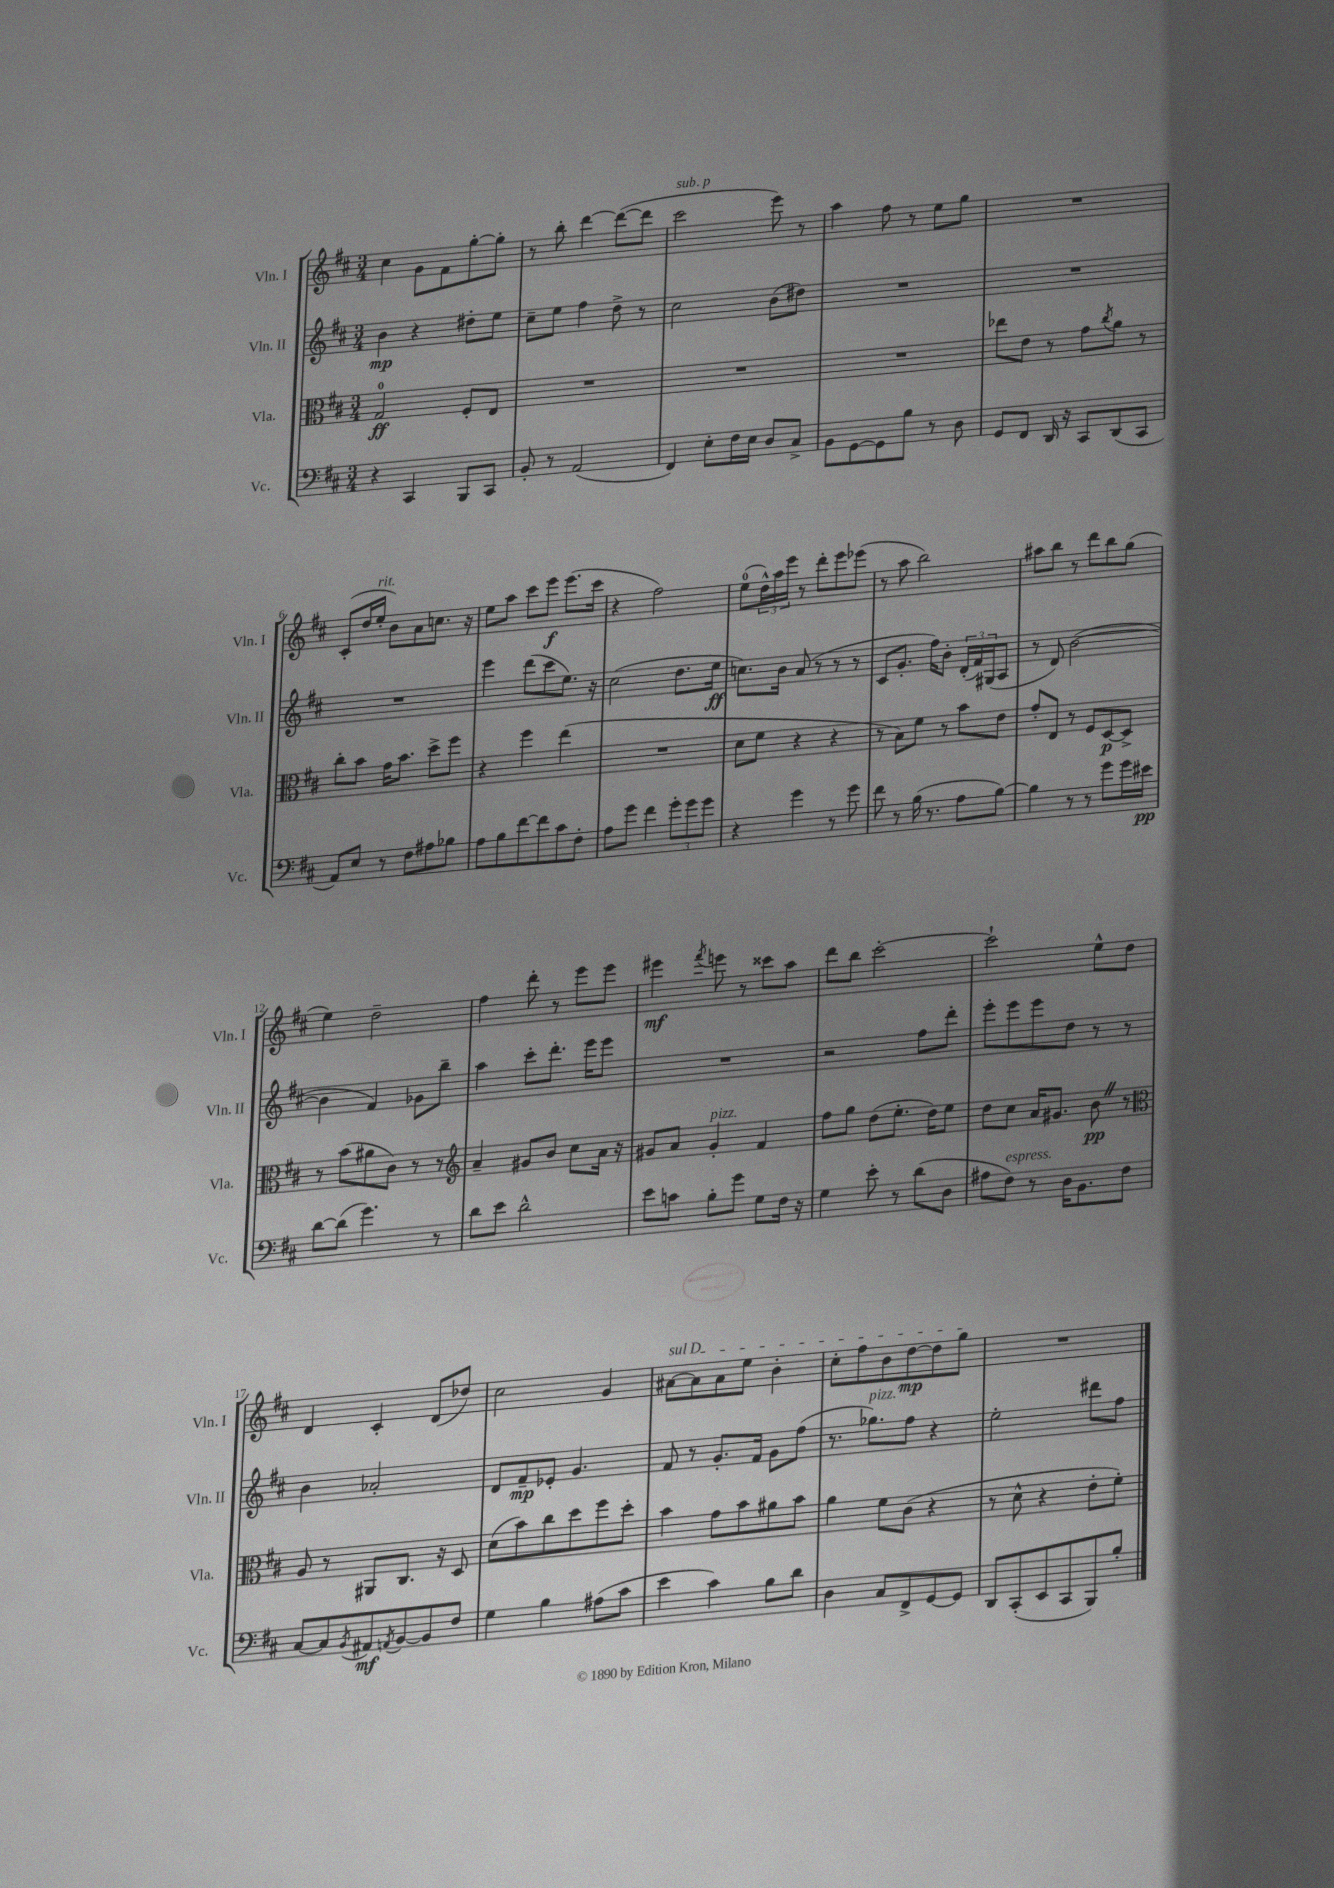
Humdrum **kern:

**kern	**kern	**kern	**kern
*staff4	*staff3	*staff2	*staff1
*clefF4	*clefC3	*clefG2	*clefG2
*k[f#c#]	*k[f#c#]	*k[f#c#]	*k[f#c#]
*M3/4	*M3/4	*M3/4	*M3/4
4r	2G	4b	4cc#
4CC#	.	4r	8g
.	.	.	8f#
8BBB	8F#'	8dd#'	[8gg'
8CC#	8E	8ee	8gg']
=	=	=	=
8BB'	2.r	8cc#~	8r
8r	.	8ee	8bb'
(2AA	.	4ff#	[4ddd
.	.	8dd^	(8ddd_
.	.	8r	8ddd]
=	=	=	=
4FF#)	2.r	2cc#	2ccc#
8E'	.	.	.
16F#	.	.	.
16E	.	.	.
8D	.	(8b	8eee)
8C#^	.	8dd#)	8r
=	=	=	=
8BB	2.r	2.r	4aa
[8GG	.	.	.
8GG]	.	.	8ff#
8B	.	.	8r
8r	.	.	8ee
8D	.	.	8gg
=	=	=	=
8GG	8ee-	2.r	2.r
8FF#	8e	.	.
16DD	8r	.	.
16r	.	.	.
8CC#	8g	.	.
.	8qcc#	.	.
(8DD	8a	.	.
8CC#	8r	.	.
=	=	=	=
8AA)	8cc#'	2.r	(8c#'
8E	8b	.	16dd
.	.	.	16ee'
8r	16g	.	8b)
.	8.b	.	.
8F#	.	.	8a
8A#	8dd^	.	8.cc
8B-	8ff#	.	.
.	.	.	16r
=	=	=	=
8A	4r	4eee	8ee
8B	.	.	8aa
[8f#	4ff#	(8ddd	8ccc#
8f#]	.	8ccc#	8eee
8c#	(4ee	8.ee)	(8.eee
8F#'	.	.	.
.	.	16r	16ccc#
=	=	=	=
8A	2.r	(2cc#	4r
8g	.	.	.
4f#	.	.	2ff#)
12g'	.	8.dd	.
12g	.	.	.
12g	.	.	.
.	.	16ee	.
=	=	=	=
4r	8d	8.cc)	(8ee
.	8f#	.	24dd^^)
.	.	.	24aa
.	.	16b	.
.	.	.	24eee
4g	4r	(8a	8r
.	.	8r	8ddd'
8r	4r	8r	8eee
8g	.	8r	(8eee-
=	=	=	=
8f#	8r	8c#	8r
8r	8B)	8.g'	8aa
(16B	8f#	.	2bb)
8.r	.	16ff#)	.
.	8r	8b'	.
8A	8b	(24d'	.
.	.	24f#)	.
.	.	(24G#	.
[8B)	8e	8A	.
=	=	=	=
4B]	8g'	8r	8aa#
.	8E	8d)	8bb
8r	8r	([2b	8r
8r	8F#	.	8ddd
8g	[8D	.	8bb
16g	8D^]	.	(8gg
16e#	.	.	.
=	=	=	=
[8d	8r	4b]	4ee)
(8d]	(8b	.	.
4.g)	8a#	4f#)	2dd~
.	8c#)	.	.
.	8r	8g-	.
8r	8r	8bb~	.
=	=	=	=
*	*clefG2	*	*
8d	4a~	4aa	4ff#
8e	.	.	.
2d^^	8g#	8ccc#'	8ddd'
.	8b	8.ddd'	8r
.	8cc#	.	8eee
.	.	16eee	.
.	16a	8eee	8eee
.	16r	.	.
=	=	=	=
8e	8g#	2.r	4eee#
8c	8a	.	.
.	.	.	8qfff#
8B'	4g#'	.	8eee
8g	.	.	8r
8G	4f#	.	8ccc##
16F#	.	.	8aa
16r	.	.	.
=	=	=	=
4G	8ff#	2r	8ddd
.	8gg	.	8bb
8e'	(8dd	.	[2ccc#'
8r	8.ee'	.	.
(8d	.	8ff#	.
.	16dd)	.	.
8D	8ee	8ddd'	.
=	=	=	=
8A#	8dd	8eee'	2ccc#`]
8F#)	8cc#	8eee	.
8r	16a	8eee	.
.	8.g#	.	.
16D	.	8dd	.
8.BB	.	.	.
.	8b	8r	8ee^^
8F#	8r	8r	8dd
=	=	=	=
*	*clefC3	*	*
[8C#	8A	4b	4d
8C#]	8r	.	.
8qBB	.	.	.
8AA#	8AA#	2a-'	4c#'
8qAA	.	.	.
[8BB	8.C#	.	.
8BB]	.	.	(8d
.	16r	.	.
8F#	8D	.	8dd-)
=	=	=	=
4G	(8d	8d	2cc#
.	8b)	8f#~	.
4B	8cc#	8e-'	.
.	8dd	4.g	.
(8A#	8ff#	.	4g
8c#	8dd'	.	.
=	=	=	=
4e	4b	8f#	[8a#
.	.	8r	8a#]
4c#)	8g	8.g'	8a#
.	8b	.	8ee
.	.	16f#	.
8B	8a#	8g	4b'
8d	8b	(8ff#	.
=	=	=	=
4D	4a	8.r	8cc#'
.	.	.	8ff#
.	.	8.gg-)	.
8C#	8f#	.	8b
8FF#^	(8c#	8ff#	[8dd
[8GG	4r	4r	8dd]
8GG]	.	.	8gg
=	=	=	=
8DD	8r	2ee'	2.r
(8CC#'	8d^^	.	.
8EE	4r	.	.
8CC#	.	.	.
8BBB)	8e'	8ddd#	.
8B'	8f#')	8ff#	.
==	==	==	==
*-	*-	*-	*-
